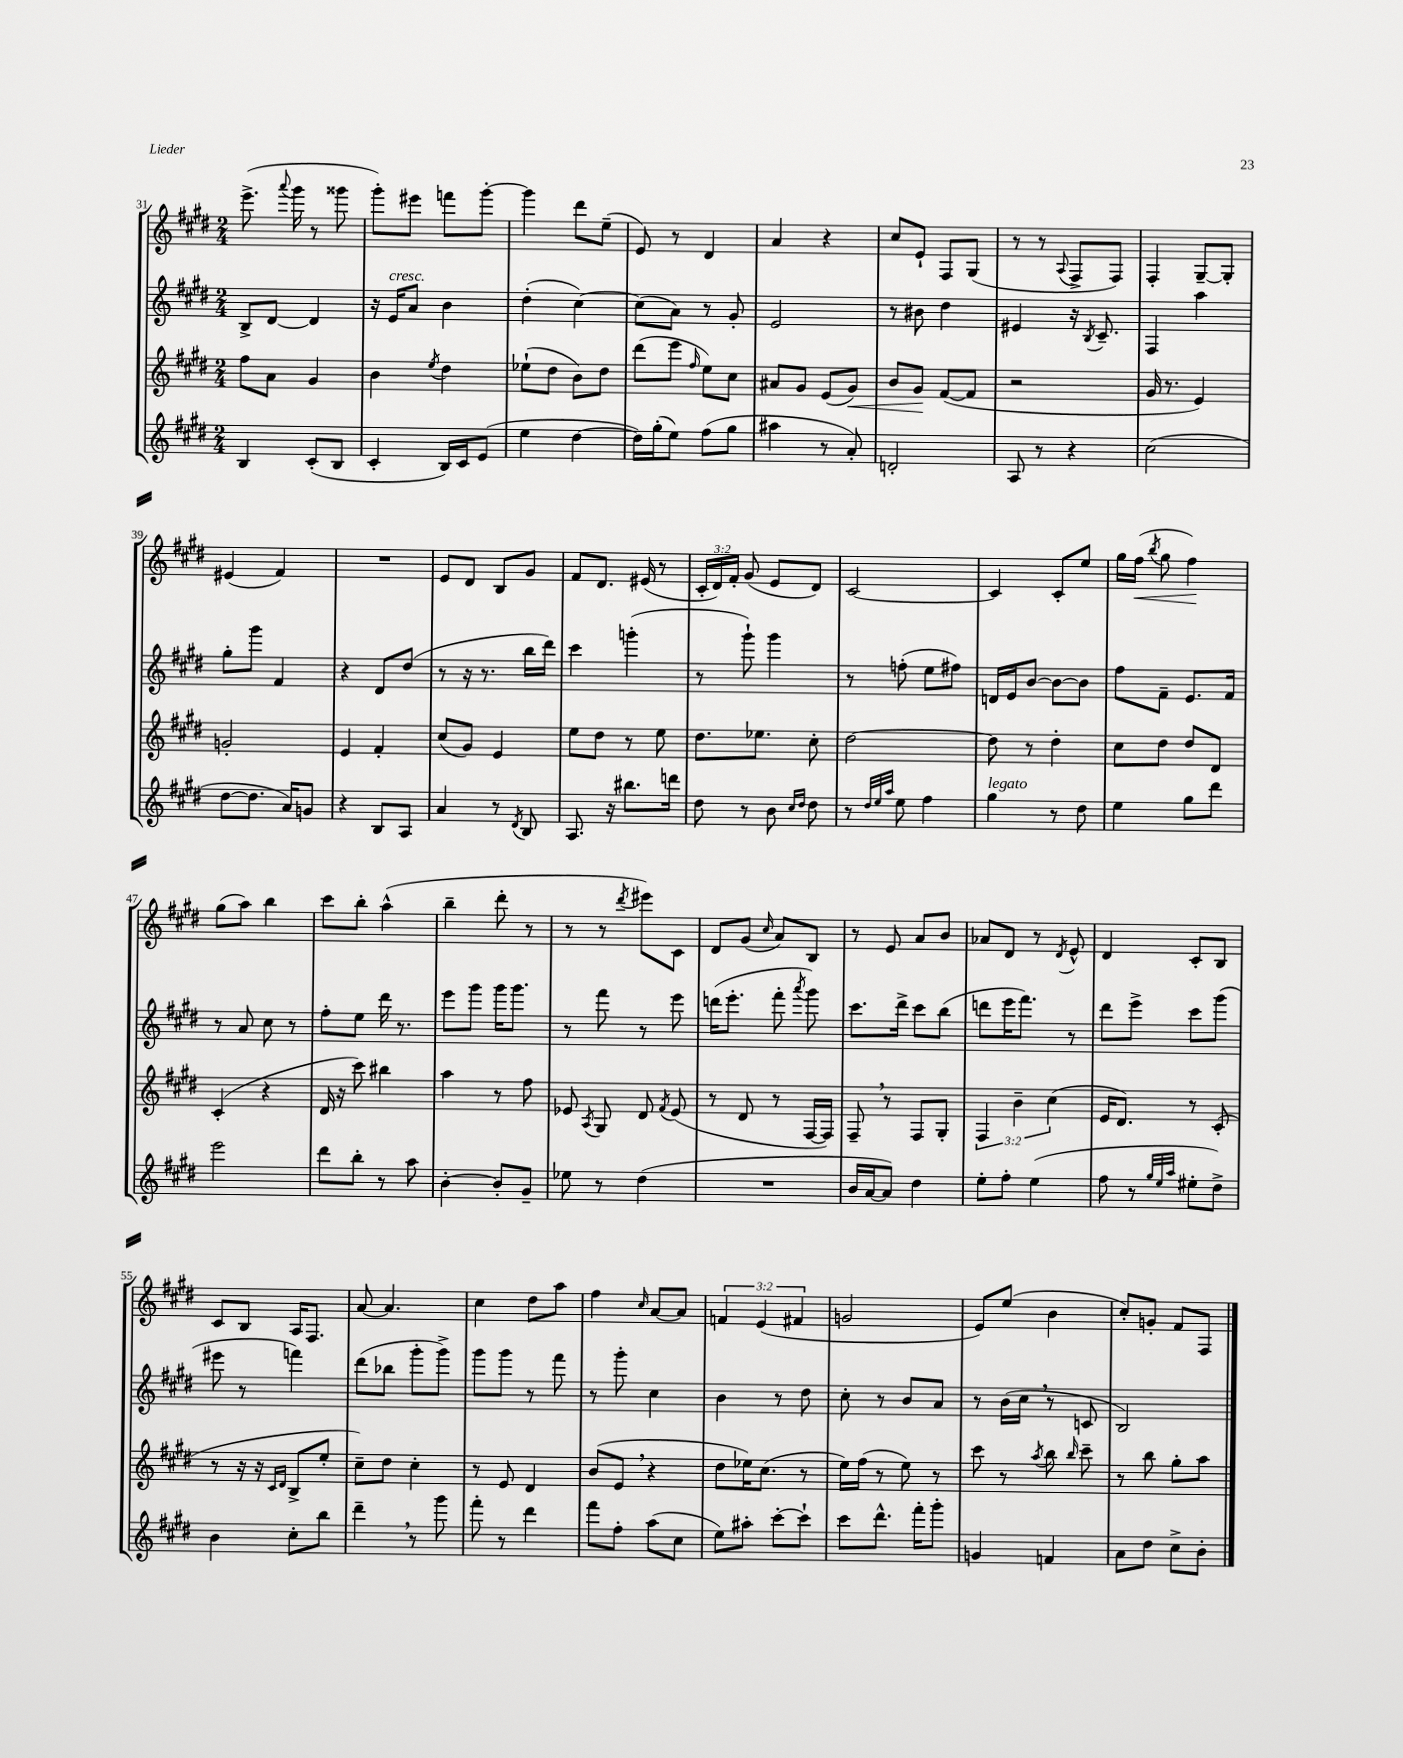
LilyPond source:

<<
\new StaffGroup <<
\new Staff = "s0" {
    \clef treble \key e \major \numericTimeSignature \time 2/4 \override Staff.TupletNumber.text = #tuplet-number::calc-fraction-text
    \autoBeamOff e'''8.->( \appoggiatura { a'''8 } gis'''16 r8 gisis'''8 |
    gis'''8[-.) eis'''8] f'''8[ gis'''8]~-. |
    gis'''4 dis'''8[ e''8]--( |
    e'8) r8 dis'4 |
    a'4 r4 |
    cis''8[ e'8]-! fis8[ gis8]( |
    r8 r8 \appoggiatura { a8 } fis8[-> fis8]) |
    fis4-. gis8[~-- gis8]-. |
    eis'4( fis'4) |
    R2 |
    e'8[ dis'8] b8[ gis'8] |
    fis'8[ dis'8.] eis'16( r8 |
    \tuplet 3/2 { cis'16[-. dis'16) fis'16]-. } gis'8( e'8[ dis'8]) |
    cis'2~ |
    cis'4 cis'8[-. e''8] |
    gis''16[ fis''16]\<( \acciaccatura { b''8 } gis''8 fis''4\!) |
    gis''8[( a''8]) b''4 |
    cis'''8[ b''8]-. a''4-^( |
    b''4-- dis'''8-. r8 |
    r8 r8 \acciaccatura { dis'''8 } eis'''8[) cis'8] |
    dis'8[ gis'8]( \grace { cis''16 } a'8[) b8] |
    r8 e'8 a'8[ b'8] |
    aes'8[ dis'8] r8 \acciaccatura { dis'8 } e'8-^ |
    dis'4 cis'8[-. b8] |
    cis'8[ b8] a16[ fis8.] |
    a'8~ a'4. |
    cis''4 dis''8[ a''8] |
    fis''4 \grace { cis''16 } a'8[~ a'8] |
    \tuplet 3/2 { f'4 e'4( fis'4 } |
    g'2 |
    e'8[) e''8]( b'4 |
    cis''8[-.) g'8]-. fis'8[ fis8] \bar "|." |
}
\new Staff = "s1" {
    \clef treble \key e \major \numericTimeSignature \time 2/4
    \autoBeamOff b8[-> dis'8]~ dis'4 |
    r16 e'16[^\markup { \italic "cresc." } a'8] b'4 |
    dis''4-.( cis''4~) |
    cis''8[( a'8]) r8 gis'8-. |
    e'2 |
    r8 bis'8 dis''4 |
    eis'4 r16 \acciaccatura { b8 } cis'8.-- |
    fis4 a''4 |
    gis''8[-. gis'''8] fis'4 |
    r4 dis'8[ dis''8]( |
    r8 r16 r8. b''16[ dis'''16]) |
    cis'''4 g'''4-.( |
    r8 gis'''8-!) gis'''4 |
    r8 f''8-.( e''8[ fis''8]) |
    d'16[ e'16 b'8]~ b'8[~ b'8] |
    fis''8[ fis'8]-- e'8.[ fis'16] |
    r8 a'8 cis''8 r8 |
    fis''8[-. e''8] dis'''16 r8. |
    e'''8[ gis'''8] gis'''16[ gis'''8.] |
    r8 fis'''8 r8 e'''8 |
    d'''16[( e'''8.]-. fis'''8-. \acciaccatura { a'''8 } gis'''8) |
    cis'''8.[ dis'''16]-> cis'''8[ b''8]( |
    d'''8[ e'''16 fis'''8.]) r8 |
    dis'''8[ e'''8]-> cis'''8[ gis'''8]( |
    eis'''8 r8 f'''4) |
    dis'''8[( bes''8] gis'''8[-. gis'''8]->) |
    gis'''8[ gis'''8] r8 fis'''8 |
    r8 gis'''8-. cis''4 |
    b'4 r8 dis''8 |
    cis''8-. r8 b'8[ a'8] |
    r8 b'16[( cis''16] \breathe r8 c'8 |
    b2) \bar "|." |
}
\new Staff = "s2" {
    \clef treble \key e \major \numericTimeSignature \time 2/4 \override Staff.TupletNumber.text = #tuplet-number::calc-fraction-text
    \autoBeamOff fis''8[ a'8] gis'4 |
    b'4 \acciaccatura { e''8 } dis''4 |
    ees''8[-!( dis''8] b'8[) dis''8] |
    dis'''8[( e'''8] \grace { fis''16 } e''8[) cis''8] |
    ais'8[ gis'8] e'8[( gis'8]\<) |
    b'8[ gis'8]\! fis'8[~( fis'8] |
    r2 |
    gis'16 r8. e'4) |
    g'2-. |
    e'4 fis'4-. |
    cis''8[( gis'8]) e'4 |
    e''8[ dis''8] r8 e''8 |
    dis''8.[ ees''8.] cis''8-. |
    dis''2~ |
    dis''8 r8 dis''4-. |
    cis''8[ dis''8] dis''8[ dis'8] |
    cis'4-.( r4 |
    dis'16 r16 cis'''8) bis''4 |
    a''4 r8 fis''8 |
    ees'8 \acciaccatura { a8 } gis8 dis'8 \acciaccatura { fis'8 } ees'8( |
    r8 dis'8 r8 fis16[~ fis16]) |
    fis8-- \breathe r8 fis8[ gis8]-. |
    \tuplet 3/2 { fis4 b'4-- cis''4( } |
    e'16[ dis'8.]) r8 cis'8-.( |
    r8 r16 r16 \grace { cis'16[ dis'16] } b8[-> e''8]-. |
    cis''8[--) dis''8] cis''4-. |
    r8 e'8 dis'4 |
    b'8[( e'8] \breathe r4 |
    dis''8[ ees''16) cis''8.]( r8 |
    e''16[) fis''16]( r8 e''8) r8 |
    cis'''8 r8 \acciaccatura { a''8 } b''8 \grace { b''16 } cis'''8-- |
    r8 b''8 gis''8[-. a''8] \bar "|." |
}
\new Staff = "s3" {
    \clef treble \key e \major \numericTimeSignature \time 2/4
    \autoBeamOff b4 cis'8[-.( b8] |
    cis'4-. b16[) cis'16 e'8]( |
    e''4 dis''4~ |
    dis''16[) gis''16-.( e''8]) fis''8[( gis''8] |
    ais''4 r8 a'8-.) |
    d'2-. |
    a8 r8 r4 |
    cis''2( |
    dis''8[~ dis''8.] a'16[) g'8] |
    r4 b8[ a8] |
    a'4 r8 \acciaccatura { dis'8 } b8 |
    a8. r16 bis''8.[ d'''16] |
    dis''8 r8 b'8 \grace { cis''16[ dis''16] } dis''8 |
    r8 \grace { dis''32[ e''32 a''32] } e''8 fis''4 |
    gis''4^\markup { \italic "legato" } r8 dis''8 |
    e''4 gis''8[ dis'''8] |
    e'''2 |
    dis'''8[ b''8]-. r8 a''8 |
    b'4~-. b'8[-. gis'8]-- |
    ees''8 r8 dis''4( |
    R2 |
    b'16[ a'16~ a'8]) dis''4 |
    e''8[-. fis''8]-. e''4( |
    fis''8 r8 \grace { gis''32[ e''32 a''32] } eis''8[-. dis''8]->) |
    b'4 cis''8[-. b''8] |
    dis'''4-- \breathe r8 gis'''8 |
    fis'''8-. r8 dis'''4 |
    fis'''8[ fis''8]-. a''8[( cis''8] |
    e''8[) ais''8]-. cis'''8[~-. cis'''8]-! |
    cis'''8[ dis'''8.]-^ fis'''16[-. gis'''8]-. |
    g'4 f'4 |
    a'8[ dis''8] cis''8[-> b'8]-. \bar "|." |
}
>>
>>
\layout { \context { \Score currentBarNumber = #31 } }
